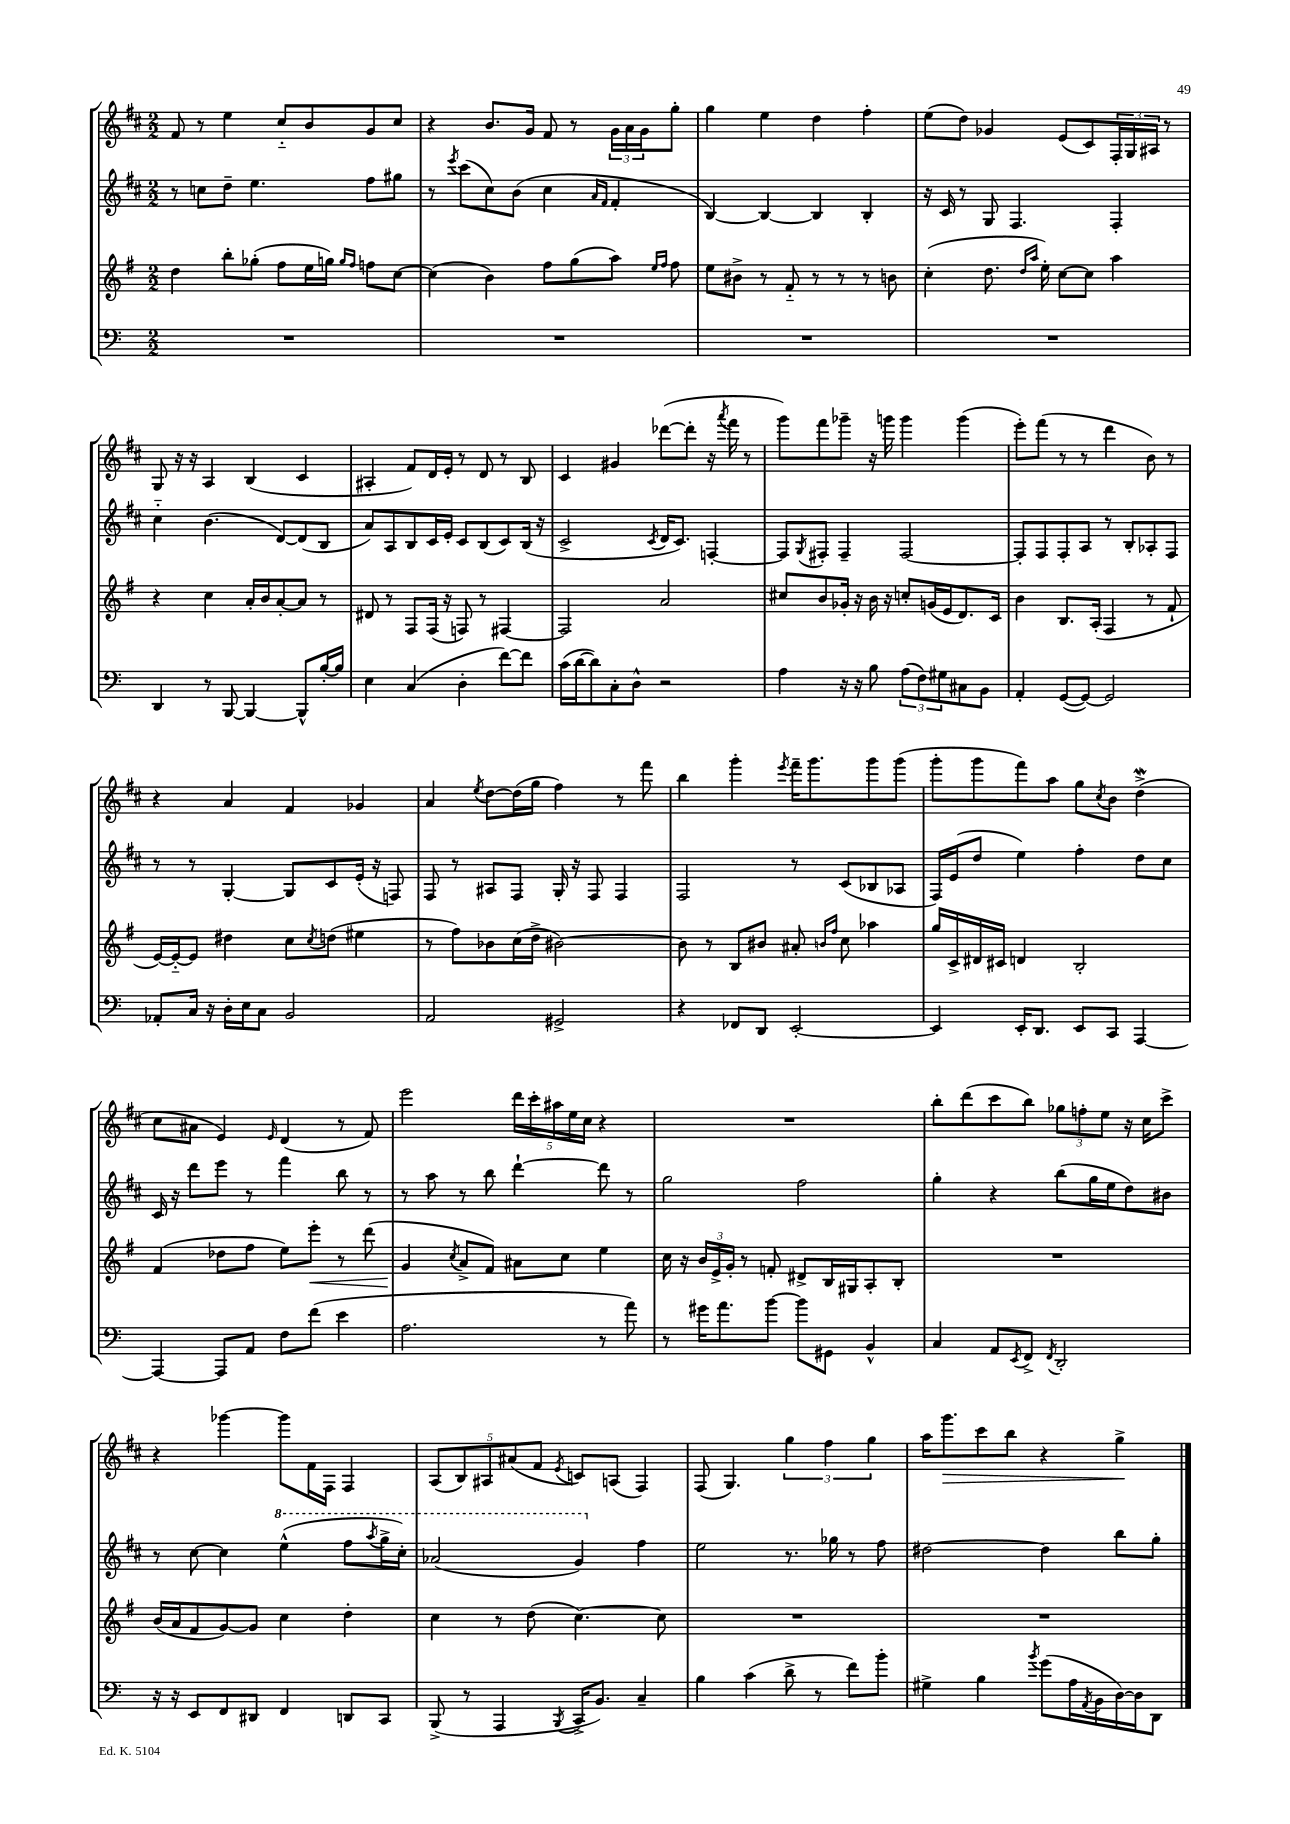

**kern	**kern	**kern	**kern
*staff4	*staff3	*staff2	*staff1
*clefF4	*clefG2	*clefG2	*clefG2
*k[]	*k[f#]	*k[f#c#]	*k[f#c#]
*M2/2	*M2/2	*M2/2	*M2/2
1r	4dd\	8r	8f#/
.	.	8cc\L	8r
.	8bb'\L	8dd~\J	4ee\
.	(8gg-'\J	4.ee\	.
.	8ff#\L	.	8cc#'~/L
.	16ee\L	.	8b/
.	16gg\JJ)	.	.
.	16qqgg/LL	.	.
.	16qqff#/JJ	.	.
.	8ff\L	8ff#\L	8g/
.	[8cc\J	8gg#\J	8cc#/J
=	=	=	=
1r	(4cc\]	8r	4r
.	.	8qeee/	.
.	.	(8ccc#\L	.
.	4b\)	8cc#\)	8.b/L
.	.	(8b\J	.
.	.	.	16g/Jk
.	8ff#\L	4cc#\	8f#/
.	(8gg\	.	8r
.	.	16qqa/LL	.
.	.	16qqf#/JJ	.
.	8aa\J)	4f#'/	24g\LL
.	.	.	24a\
.	.	.	24g\J
.	16qqee/LL	.	.
.	16qqff#/JJ	.	.
.	8ff#\	.	8gg'\J
=	=	=	=
1r	8ee\L	[4B/)	4gg\
.	8b#^\J	.	.
.	8r	4B/_	4ee\
.	8f#'~/	.	.
.	8r	4B/]	4dd\
.	8r	.	.
.	8r	4B'/	4ff#'\
.	8b\	.	.
=	=	=	=
1r	(4cc'\	16r	(8ee\L
.	.	16c#/	.
.	.	8r	8dd\J)
.	8.dd\	8G/	4g-/
.	.	4.F#/	.
.	16qqdd/LL	.	.
.	16qqaa/JJ	.	.
.	16ee'\)	.	.
.	[8cc\L	.	(8e/L
.	8cc\]J	.	8c#/)
.	4aa\	4F#'/	24F#'/L
.	.	.	24G/
.	.	.	24A#/JJ
.	.	.	8r
=	=	=	=
4DD/	4r	4cc#'~\	8G/
.	.	.	16r
.	.	.	16r
8r	4cc\	(4.b\	4A/
[8BBB/	.	.	.
4BBB/_	16a'/LL	.	(4B/
.	16b/J	.	.
.	[8a'/	[8d/L)	.
8BBB^^/]L	8a/]J	(8d/]	4c#/
[16B'/L	8r	8B/J	.
16B/]JJ	.	.	.
=	=	=	=
4E\	8d#/	8a/L)	4A#'/
.	8r	8A/	.
(4C/	8F#/L	8B/	8f#/L)
.	(16F#/Jk	16c#/L	16d/L
.	16r	16e'/JJ	16e'/JJ
4D'\	8F/)	8c#/L	8r
.	8r	(8B/	8d/
[8f\L)	[4F#/	8c#/)	8r
8f\]J	.	(16B/Jk	8B/
.	.	16r	.
=	=	=	=
(16c\LL	2F#/]	2c#^/	4c#/
[16d\J	.	.	.
8d\])	.	.	.
8C'\	.	.	4g#/
8D^^\J	.	.	.
.	.	8qc#/	.
2r	2a/	16d/LK	([8ddd-\L
.	.	8.c#/J)	.
.	.	.	8ddd-'\]J
.	.	[4F'/	16r
.	.	.	8qaaa/
.	.	.	16fff#\
.	.	.	8r
=	=	=	=
4A\	8cc#/L	8F/]L	8ggg\L)
.	.	8qG/	.
.	8b/	8F#'/J	8fff#\
16r	16g-'/Jk	4F#~/	8ggg-~\J
16r	16r	.	.
8B\	16b\	.	16r
.	16r	.	16ggg\
(12A\L	8cc'/L	[2F#/	4ggg\
12F\)	.	.	.
.	(16g/L	.	.
12G#\	.	.	.
.	16e/J	.	.
8C#\	8.d/)	.	(4ggg\
8BB\J	.	.	.
.	16c/Jk	.	.
=	=	=	=
4AA'/	4b\	8F#'/]L	8eee'\L)
.	.	8F#/	(8fff#\J
([8GG/L	8.B/L	8F#'/	8r
8GG/_J)	.	8A/J	8r
.	(16A'/Jk	.	.
2GG/]	4F#/	8r	4ddd\
.	.	8B'/L	.
.	8r	8A-'/	8b\)
.	8f#`/	8F#/J	8r
=	=	=	=
8AA-'/L	[16e/LL)	8r	4r
.	16e'~/_J	.	.
16C/Jk	8e/]J	8r	.
16r	.	.	.
16D'\LL	4dd#\	[4G'/	4a/
16E\J	.	.	.
8C\J	.	.	.
2BB/	8cc\L	8G/]L	4f#/
.	8qcc/	.	.
.	(8dd\J	8c#/	.
.	4ee#\	(16e'/Jk	4g-/
.	.	16r	.
.	.	8F/)	.
=	=	=	=
2AA/	8r	8F#/	4a/
.	8ff#\L)	8r	.
.	.	.	8qee/
.	8b-\	8A#/L	[8dd\L
.	(16cc\L	8F#/J	(16dd\]L
.	16dd^\JJ	.	16gg\JJ
2GG#^/	[2b#\)	16G'/	4ff#\)
.	.	16r	.
.	.	8F#/	.
.	.	4F#/	8r
.	.	.	8fff#\
=	=	=	=
4r	8b#\]	2F#/	4bb\
.	8r	.	.
8FF-/L	8B/L	.	4ggg'\
8DD/J	8b#/J	.	.
.	.	.	8qeee/
[2EE'/	8a#'/	8r	16fff#~\LK
.	.	.	8.ggg\
.	16qqb/LL	.	.
.	16qqff#/JJ	.	.
.	8cc\	(8c#/L	.
.	4aa-\	8B-/	8ggg\
.	.	8A-/J	(8ggg\J
=	=	=	=
4EE/]	16gg/LL	16F#/LL)	8ggg'\L
.	16c^/	(16e/J	.
.	16d#/	8dd/J	8ggg\
.	16c#/JJ	.	.
16EE'/LK	4d/	4ee\)	8fff#\)
8.DD/J	.	.	.
.	.	.	8aa\J
8EE/L	2B'/	4ff#'\	8gg\L
.	.	.	8qcc#/
8CC/J	.	.	8b\J
[4AAA/	.	8dd\L	(4dd^\
.	.	8cc#\J	.
=	=	=	=
4AAA/_	(4f#/	16c#/	8cc#\L
.	.	16r	.
.	.	8ddd\L	8a#\J
8AAA/]L	8dd-\L	8eee\J	4e/)
8AA/J	8ff#\J	8r	.
.	.	.	16qqe/
8F\L	8ee\L)	4fff#\	(4d/
(8f\J	8eee'\J	.	.
4e\	8r	8bb\	8r
.	(8ddd\	8r	8f#/)
=	=	=	=
2.A\	4g/	8r	2eee\
.	.	8aa\	.
.	8qcc/	.	.
.	8a^/L	8r	.
.	8f#/J)	8bb\	.
.	8a#\L	[4ddd`\	20ddd\LL
.	.	.	20ccc#'\
.	.	.	20aa#\
.	8cc\J	.	.
.	.	.	20ee\
.	.	.	20cc#\JJ
8r	4ee\	8ddd\]	4r
8a\)	.	8r	.
=	=	=	=
8r	16cc\	2gg\	1r
.	16r	.	.
16g#\LK	24b/LL	.	.
.	24e^/	.	.
8.a\	.	.	.
.	24g'/JJ	.	.
.	8r	.	.
[8b\J	8f'/	.	.
8b\]L	8d#^/L	2ff#\	.
8GG#\J	16B/L	.	.
.	16G#/J	.	.
4BB^^/	8A'/	.	.
.	8B'/J	.	.
=	=	=	=
4C/	1r	4gg'\	8bb'\L
.	.	.	(8ddd\
8AA/L	.	4r	8ccc#\
8qEE/	.	.	.
8FF^/J	.	.	8bb\J)
8qFF/	.	.	.
2DD'/	.	(8bb\L	12gg-\L
.	.	.	12ff'\
.	.	16gg\L	.
.	.	.	12ee\J
.	.	16ee\J	.
.	.	8dd\)	16r
.	.	.	16cc#\LK
.	.	8b#\J	8ccc#^\J
=	=	=	=
16r	(16b/LL	8r	4r
16r	16a/J	.	.
8EE/L	8f#/	[8cc#\	.
8FF/	[8g/)	4cc#\]	[4ggg-\
8DD#/J	8g/]J	.	.
4FF/	4cc\	(4eee^^\	8ggg-\]L
.	.	.	16f#\L
.	.	.	16F#\JJ
8DD/L	4dd'\	8fff#\L	4F#/
.	.	8qaaa/	.
8CC/J	.	16ggg^\L	.
.	.	16ccc#'\JJ)	.
=	=	=	=
(8BBB^/	4cc\	(2aa-/	(10A/L
.	.	.	10B/)
8r	.	.	.
.	.	.	10A#/
4AAA/	8r	.	.
.	.	.	(10a#/
.	(8dd\	.	.
.	.	.	10f#/J
8qBBB/	.	.	8qe/
16CC^/LK	[4.cc\)	4gg/)	8c/L)
8.BB/J)	.	.	.
.	.	.	(8A/J
4C~/	.	4ff#\	4F#/)
.	8cc\]	.	.
=	=	=	=
4B\	1r	2ee\	(8F#/
.	.	.	4.G/)
(4c\	.	.	.
8d^\	.	8.r	6gg\
8r	.	.	.
.	.	.	6ff#\
.	.	16gg-\	.
8f\L)	.	8r	.
.	.	.	6gg\
8b'\J	.	8ff#\	.
=	=	=	=
4G#^\	1r	[2dd#\	16aa\LK
.	.	.	8.ggg\
4B\	.	.	8ccc#\
.	.	.	8bb\J
8qb/	.	.	.
(8g\L	.	4dd#\]	4r
16A\L	.	.	.
8qAA/	.	.	.
16BB\	.	.	.
[16D\)	.	8bb\L	4gg^\
16D\]J	.	.	.
8DD\J	.	8gg'\J	.
==	==	==	==
*-	*-	*-	*-
